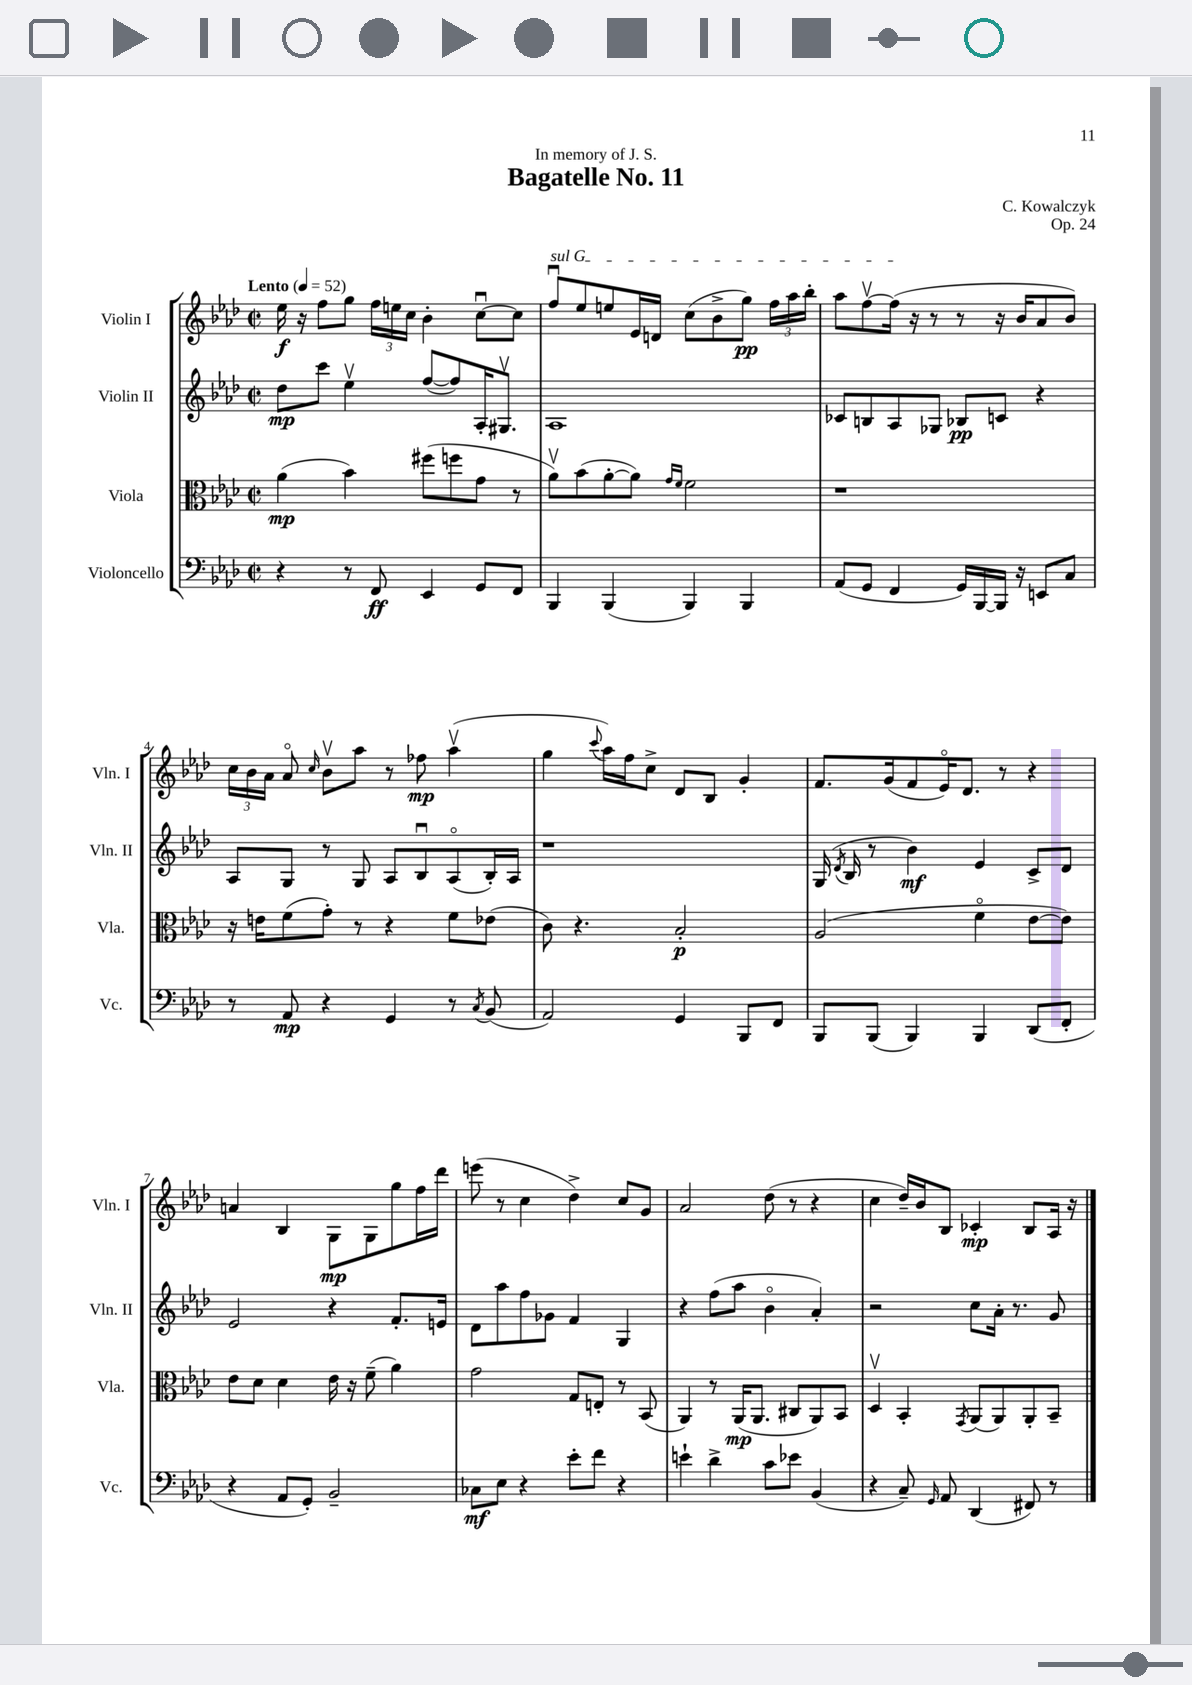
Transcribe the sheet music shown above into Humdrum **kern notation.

**kern	**kern	**kern	**kern
*staff4	*staff3	*staff2	*staff1
*clefF4	*clefC3	*clefG2	*clefG2
*k[b-e-a-d-]	*k[b-e-a-d-]	*k[b-e-a-d-]	*k[b-e-a-d-]
*M2/2	*M2/2	*M2/2	*M2/2
*met(c|)	*met(c|)	*met(c|)	*met(c|)
*MM52	*MM52	*MM52	*MM52
4r	(4a-	8dd-	16ee-
.	.	.	16r
.	.	8ccc	8ff
8r	4b-)	4ee-v	8gg
8FF	.	.	24ff
.	.	.	24ee
.	.	.	24cc
4EE-	(8ff#	([8ff	4b-'
.	8ff	8ff])	.
8GG	8g	16A-'	[8ccu
.	.	8.G#v	.
8FF	8r	.	8cc]
=	=	=	=
4BBB-	8a-v)	1A-	8ffu
.	(8b-	.	8ee-
(4BBB-	[8a-'	.	8ee
.	8a-])	.	16e-
.	.	.	16d
.	16qqg	.	.
.	16qqf	.	.
4BBB-)	2f	.	(8cc
.	.	.	8b-^
4BBB-	.	.	8gg)
.	.	.	24ff
.	.	.	24aa-
.	.	.	24bb-'
=	=	=	=
(8AA-	1r	8c-	8aa-
8GG	.	8B	[8ffv
4FF	.	8A-	(16ff]
.	.	.	16r
.	.	8G-	8r
16GG)	.	8B-	8r
[16BBB-	.	.	.
16BBB-]	.	8c	16r
16r	.	.	16b-
8EE	.	4r	8a-
8C	.	.	8b-)
=	=	=	=
8r	16r	8A-	24cc
.	.	.	24b-
.	16e	.	.
.	.	.	24a-
8AA-	(8f	8G	8a-o
.	.	.	16qqcc
4r	8g')	8r	8b-v
.	8r	8G	8aa-
4GG	4r	8A-	8r
.	.	8B-u	8ff-
8r	8f	(8A-o	(4aa-v
8qC	.	.	.
(8BB-	(8e-	16B-')	.
.	.	16A-	.
=	=	=	=
2AA-)	8c)	1r	4gg
.	4.r	.	.
.	.	.	8qqccc
.	.	.	16aa-)
.	.	.	16ff
.	.	.	8cc^
4GG	2B-'	.	8d-
.	.	.	8B-
8BBB-	.	.	4g'
8FF	.	.	.
=	=	=	=
8BBB-	(2A-	(16G	8.f
.	.	8qd-	.
.	.	16B-	.
(8BBB-	.	8r	.
.	.	.	(16g
4BBB-)	.	4b-)	8f
.	.	.	16e-o)
.	.	.	8.d-
4BBB-	4fo	4e-	.
.	.	.	8r
(8DD-	[8e-	8c^	4r
8FF'	8e-])	8d-	.
=	=	=	=
4r	8e-	2e-	4a
.	8d-	.	.
8AA-	4d-	.	4B-
8GG')	.	.	.
2BB-~	16e-	4r	8G
.	16r	.	.
.	(8f~	.	8G
.	4a-)	8.f'	8gg
.	.	.	16ff
.	.	16e	16ddd-
=	=	=	=
8C-	2g	8d-	(8eee
8E-	.	8aa-	8r
4r	.	8ff	4cc
.	.	8g-	.
8e-'	8G	4f	4dd-^)
8f	8E'	.	.
4r	8r	4G	8cc
.	(8BB-	.	8g
=	=	=	=
4e`	4AA-)	4r	2a-
4d-^	8r	(8ff	.
.	(16AA-	8aa-	.
.	8.AA-	.	.
8c	.	4b-o	(8dd-
8e-	8C#	.	8r
(4BB-	8AA-)	4a-')	4r
.	8BB-	.	.
=	=	=	=
4r	4D-v	2r	4cc
8C~)	4BB-'	.	16dd-~)
.	.	.	16b-
16qqGG	.	.	.
8AA-	.	.	8B-
.	8qGG	.	.
(4DD-	(8AA-	8cc	4c-'
.	8AA-)	16a-'	.
.	.	8.r	.
8FF#)	8AA-'	.	8B-
8r	8BB-~	8g	16A-
.	.	.	16r
==	==	==	==
*-	*-	*-	*-
